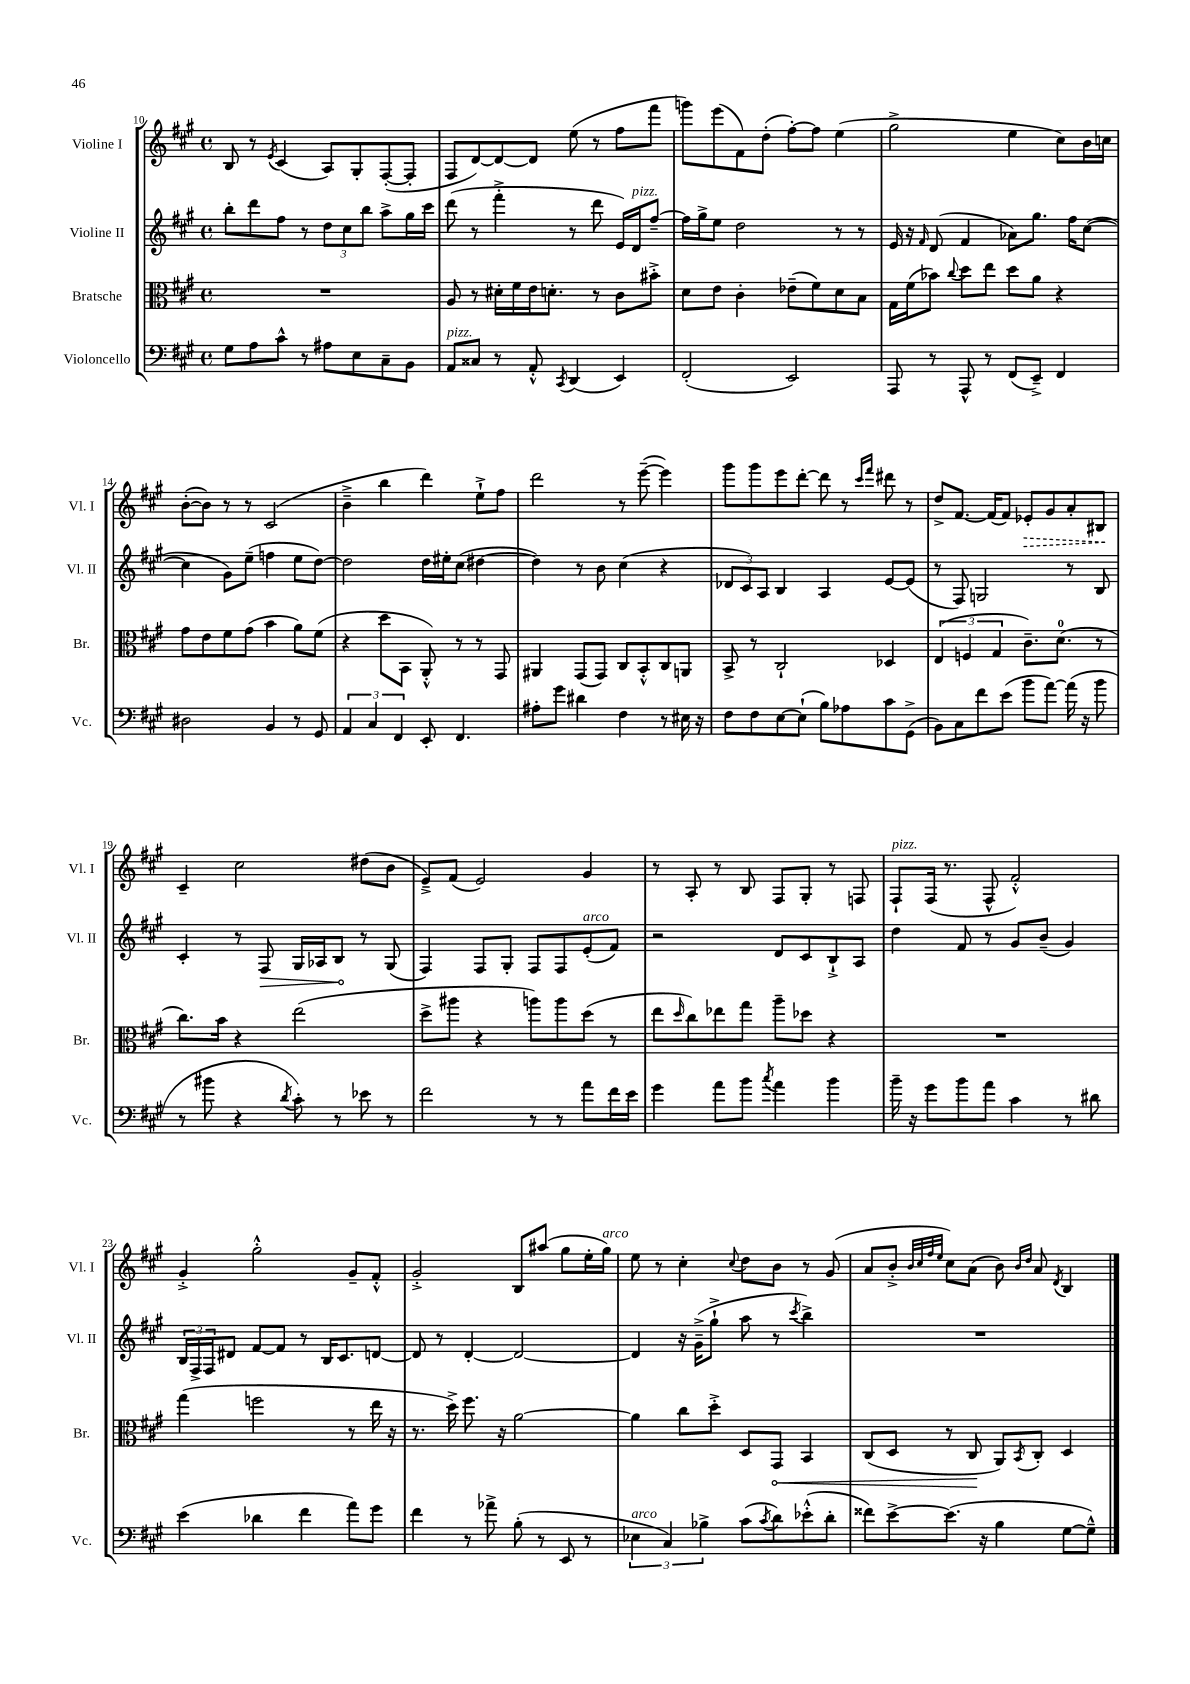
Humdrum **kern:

**kern	**kern	**kern	**kern
*staff4	*staff3	*staff2	*staff1
*clefF4	*clefC3	*clefG2	*clefG2
*k[f#c#g#]	*k[f#c#g#]	*k[f#c#g#]	*k[f#c#g#]
*M4/4	*M4/4	*M4/4	*M4/4
*met(c)	*met(c)	*met(c)	*met(c)
8G#	1r	8bb'	8B
8A	.	8ddd	8r
.	.	.	8qe
8c#^^	.	8ff#	(4c#
8r	.	8r	.
8A#	.	12dd	8A)
.	.	12cc#	.
8E	.	.	8G#'
.	.	12bb	.
8C#~	.	8aa^	([8F#'
8BB	.	16gg#	8F#']
.	.	16ccc#	.
=	=	=	=
8AA	8A	(8ddd	8F#
8C##	8r	8r	[8d)
8r	16d#'	4fff#'^	8d_
.	16f#	.	.
8AA'^^	16e	.	8d]
.	8.d'	.	.
8qCC#	.	.	.
(4DD	.	8r	(8ee
.	8r	8ddd	8r
4EE)	8c#	16e)	8ff#
.	.	16d	.
.	8b#'^	[8ff#~	8fff#
=	=	=	=
(2FF#'	8d	16ff#]	8ggg)
.	.	16gg#^	.
.	8e	8ee	(8eee
.	4c#'	2dd	8f#)
.	.	.	(8dd'
2EE)	(8e-~	.	[8ff#')
.	8f#)	.	8ff#]
.	8d	8r	(4ee
.	8B	8r	.
=	=	=	=
8AAA	16G#	16e	2gg#^
.	(16f#	16r	.
.	.	16qqf#	.
8r	8b-)	(8d	.
.	8qqcc#	.	.
8AAA^^	8dd	4f#	.
8r	8ee	.	.
(8FF#	8dd	8a-)	4ee
8EE~^)	8a	8.gg#	.
4FF#	4r	.	8cc#)
.	.	16ff#	.
.	.	([8cc#	16b
.	.	.	16cc
=	=	=	=
2D#	8g#	4cc#]	([8b'
.	8e	.	8b])
.	8f#	8g#)	8r
.	(8g#	(8ee~	8r
4BB	4b	4ff	(2c#
8r	8a)	8ee	.
8GG#	(8f#	[8dd)	.
=	=	=	=
6AA	4r	2dd]	4b~^
6C#	.	.	.
.	8dd	.	4bb
6FF#	.	.	.
.	8BB	.	.
8EE'	8AA'^^)	16dd	4ddd)
.	.	16ee#'	.
4.FF#	8r	(8cc#	.
.	8r	[4dd#	8ee`^
.	8GG#	.	8ff#
=	=	=	=
8A#'	4AA#	4dd#])	2ddd
8g#	.	.	.
4d#	(8GG#	8r	.
.	8GG#)	8b	.
4F#	8C#	(4cc#	8r
.	8BB'^^	.	([8eee~
8r	8C#	4r	4eee])
16E#	8AA	.	.
16r	.	.	.
=	=	=	=
8F#	8BB^	12d-	8ggg#
.	.	12c#)	.
8F#	8r	.	8ggg#
.	.	12A	.
[8E	2C#`	4B	8eee
(8E`]	.	.	[8ddd'
8B)	.	4A	8ddd]
8A-	.	.	8r
.	.	.	16qqccc#
.	.	.	16qqfff#
8c#	4D-	[8e	8ddd#
(8GG#^	.	(8e]	8r
=	=	=	=
8BB)	(6E	8r	8dd^
8C#	.	8F#)	[8.f#
.	6F	.	.
8f#	.	2G	.
.	.	.	(16f#]
.	6G#	.	.
(8e	.	.	8f#)
8b	8.c#~)	.	8e-'
[8a)	.	.	8g#
.	(8.d	.	.
(16a]	.	8r	8a'
16r	.	.	.
8b	8r	8B	8B#
=	=	=	=
8r	8.cc#)	4c#'	4c#~
8b#	.	.	.
.	16b	.	.
4r	4r	8r	2cc#
.	.	8F#	.
8qd	.	.	.
8c#')	(2ee	16G#	.
.	.	16A-	.
8r	.	8B	.
8e-	.	8r	(8dd#
8r	.	(8G#	8b
=	=	=	=
2f#	8dd^	4F#)	8e~^)
.	8aa#	.	(8f#
.	4r	8F#	2e)
.	.	8G#'	.
8r	8aa)	8F#	.
8r	8aa	8F#	.
8a	(8dd	(8e'	4g#
16f#	8r	8f#)	.
16e	.	.	.
=	=	=	=
4g#	8ee	2r	8r
.	16qqdd	.	.
.	8cc#)	.	8A'
8a	8ee-	.	8r
8b	8gg#	.	8B
8qcc#	.	.	.
4a	8aa~	8d	8F#
.	8dd-	8c#	8G#'
4b	4r	8B`^	8r
.	.	8A	8F
=	=	=	=
16b~	1r	4dd	8F#`
16r	.	.	.
8g#	.	.	(16F#
.	.	.	8.r
8b	.	8f#	.
8a	.	8r	8F#^^
4c#	.	8g#	2f#'^^)
.	.	(8b~	.
8r	.	4g#)	.
8d#	.	.	.
=	=	=	=
(4e	(4gg#	24B	4g#'^
.	.	24F#^	.
.	.	24F#	.
.	.	8d#	.
4d-	2ff	[8f#	2gg#'^^
.	.	8f#]	.
4f#	.	8r	.
.	.	16B	.
.	.	8.c#	.
8a)	8r	.	8g#~
8g#	16ee	[8d	8f#'^^
.	16r	.	.
=	=	=	=
4f#	8.r	8d]	2g#'^
.	.	8r	.
.	16dd^)	.	.
8r	8.ff#	[4d'	.
8a-^	.	.	.
.	16r	.	.
(8B'	[2a	2d_	8B
8r	.	.	(8aa#
8EE	.	.	8gg#
8r	.	.	16ee'
.	.	.	16gg#)
=	=	=	=
6E-	4a]	4d]	8ee
.	.	.	8r
6C#)	.	.	.
.	8cc#	16r	4cc#'
.	.	(16g#~^	.
6B-^	.	.	.
.	8dd'^	8gg#`^	.
.	.	.	8qqcc#
(8c#	8D	8aa	8dd
8qc#	.	.	.
8d)	8GG#	8r	8b
.	.	8qccc#	.
(8e-'^^	4BB	4bb^)	8r
8d'	.	.	(8g#
=	=	=	=
8f##)	(8C#	1r	8a
[8e^	8D	.	8b'^
.	.	.	32qqb
.	.	.	32qqcc#
.	.	.	32qqff#
.	.	.	32qqee
(8.e]	8r	.	8cc#)
.	8C#	.	(8a
16r	.	.	.
4B	8AA)	.	8b)
.	.	.	16qqb
.	8qBB	.	16qqdd
.	8C#'	.	8a
.	.	.	8qd
[8G#	4D	.	4B
8G#~^^])	.	.	.
==	==	==	==
*-	*-	*-	*-
